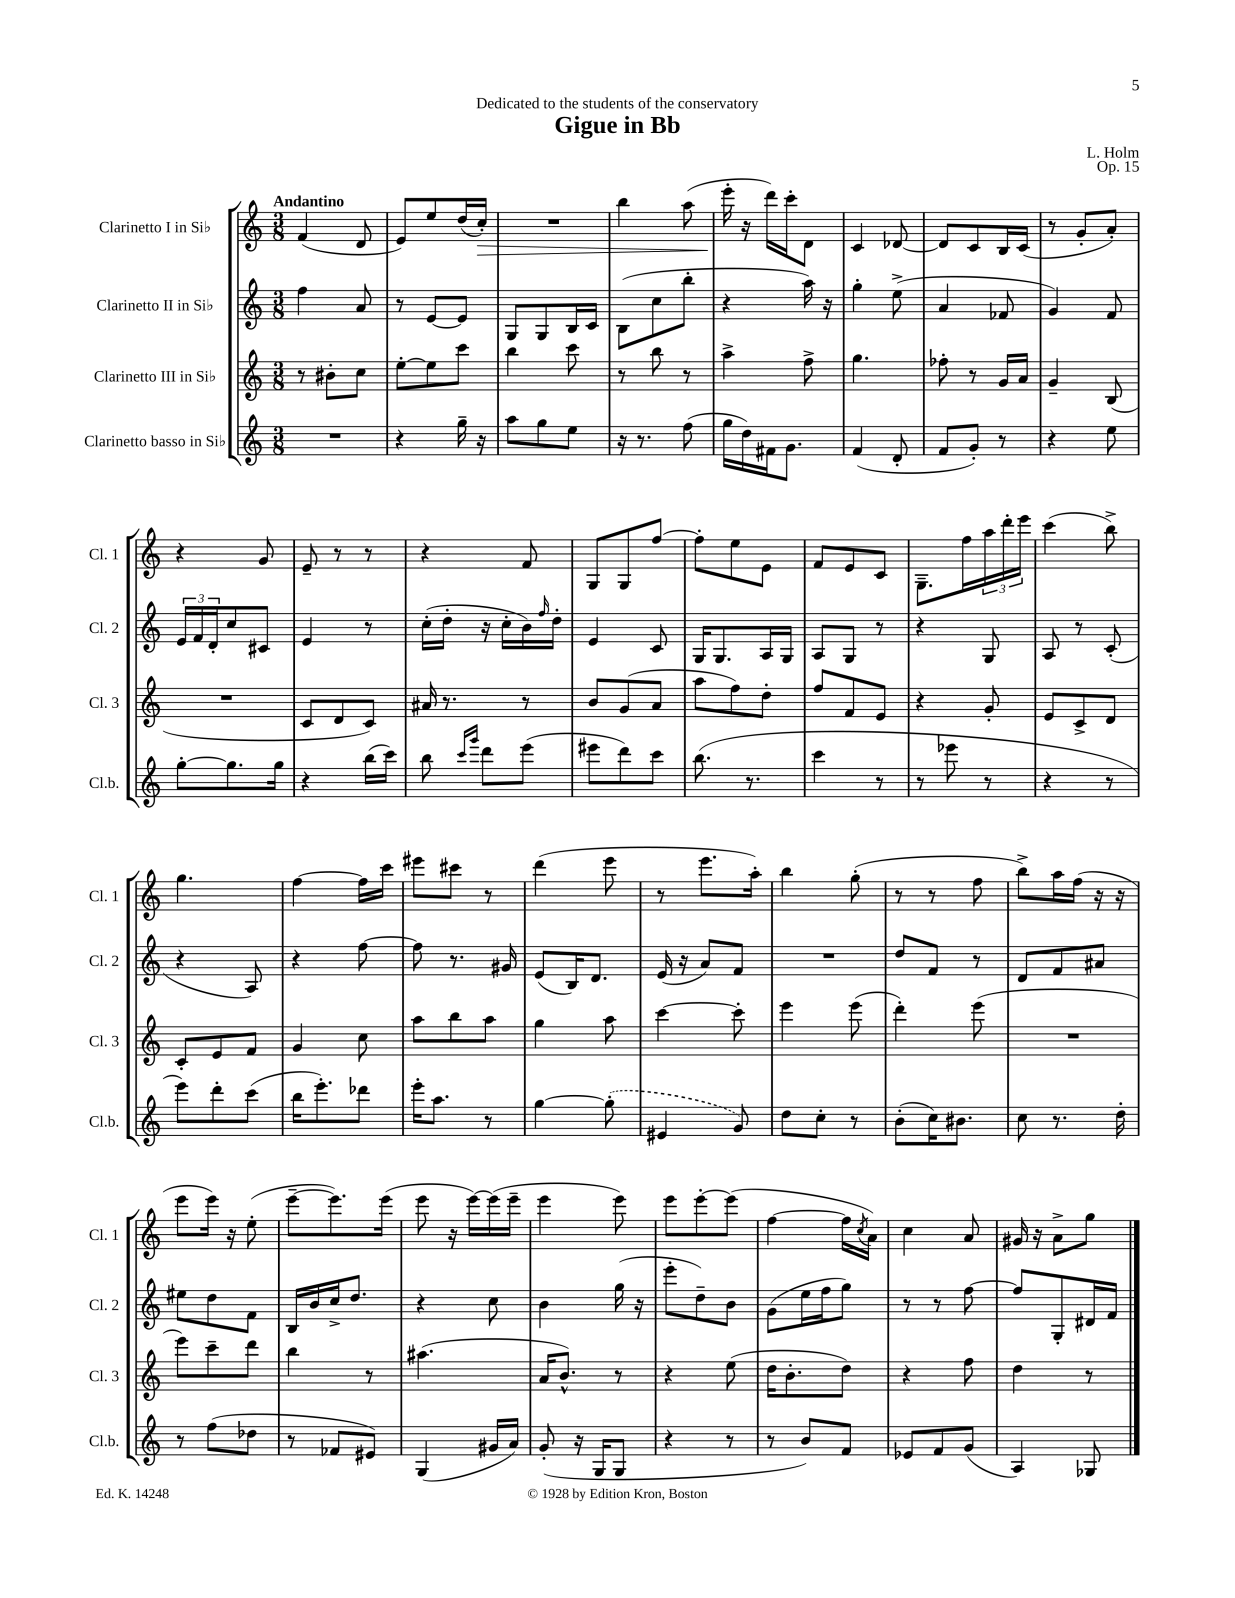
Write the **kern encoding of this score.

**kern	**kern	**kern	**kern
*staff4	*staff3	*staff2	*staff1
*clefG2	*clefG2	*clefG2	*clefG2
*k[]	*k[]	*k[]	*k[]
*M3/8	*M3/8	*M3/8	*M3/8
4.r	8r	4ff	(4f
.	8b#'	.	.
.	8cc	8a	8d
=	=	=	=
4r	[8ee'	8r	8e)
.	8ee]	[8e	8ee
16gg~	8ccc	8e]	(16dd
16r	.	.	16cc')
=	=	=	=
8aa	4bb	8G	4.r
8gg	.	8G	.
8ee	8ccc	16B	.
.	.	16c	.
=	=	=	=
16r	8r	(8B	4bb
8.r	.	.	.
.	8bb	8cc	.
(8ff	8r	8bb'	(8aa
=	=	=	=
16gg	4aa^	4r	16eee'
16dd)	.	.	16r
16f#	.	.	16ddd)
8.g	.	.	16ccc'
.	8ff^	16aa)	8d
.	.	16r	.
=	=	=	=
(4f	4.gg	4gg'	4c
8d'	.	(8ee^	[8d-
=	=	=	=
8f	8ff-'	4a	8d-]
8g')	8r	.	8c
8r	16g	8f-	16B
.	16a	.	(16c
=	=	=	=
4r	4g~	4g)	8r
.	.	.	8g'
8ee	(8B	8f	8a')
=	=	=	=
[8gg'	4.r	24e	4r
.	.	24f	.
.	.	24d'	.
8.gg]	.	8cc	.
.	.	8c#	8g
16gg	.	.	.
=	=	=	=
4r	8c	4e	8e~
.	8d	.	8r
(16bb	8c)	8r	8r
16ccc)	.	.	.
=	=	=	=
8bb	16a#	(16cc'	4r
.	8.r	16dd'	.
16qqccc	.	.	.
16qqggg	.	.	.
8ddd	.	16r	.
.	.	16cc'	.
(8eee	8r	16b)	8f
.	.	16qqff	.
.	.	16dd'	.
=	=	=	=
8eee#	8b	4e	8G
8ddd)	(8g	.	8G
8ccc	8a	8c	[8ff
=	=	=	=
(8.bb	8aa	16G	8ff']
.	.	8.G	.
.	8ff)	.	8ee
8.r	.	.	.
.	8dd'	16A	8e
.	.	16G	.
=	=	=	=
4ccc	8ff	8A	8f
.	8f	8G	8e
8r	8e	8r	8c
=	=	=	=
8r	4r	4r	8.G~
8eee-	.	.	.
.	.	.	16ff
8r	8g'	8G	24aa
.	.	.	24ddd'
.	.	.	24eee
=	=	=	=
4r	8e	8A	(4ccc
.	8c^	8r	.
8r	8d	(8c'	8bb^)
=	=	=	=
8eee)	8c'	4r	4.gg
8ddd'	8e	.	.
(8ccc	8f	8A)	.
=	=	=	=
16bb	4g	4r	[4ff
8.eee')	.	.	.
8ddd-	8cc	[8ff	16ff]
.	.	.	16ccc
=	=	=	=
16eee'	8aa	8ff]	8eee#
8.aa	.	.	.
.	8bb	8.r	8ccc#
8r	8aa	.	8r
.	.	16g#	.
=	=	=	=
[4gg	4gg	(8e	(4ddd
.	.	16B)	.
.	.	8.d	.
(8gg']	8aa	.	8eee
=	=	=	=
4e#	[4ccc	(16e	8r
.	.	16r	.
.	.	8a)	8.eee
8g)	8ccc']	8f	.
.	.	.	16aa')
=	=	=	=
8dd	4eee	4.r	4bb
8cc'	.	.	.
8r	(8eee	.	(8gg'
=	=	=	=
(8b'	4ddd')	8dd	8r
16cc)	.	8f	8r
8.b#	.	.	.
.	(8eee	8r	8ff
=	=	=	=
8cc	4.r	8d	8bb^)
8.r	.	8f	16aa
.	.	.	(16ff
.	.	8a#	16r
16dd'	.	.	16r
=	=	=	=
8r	8eee)	8ee#	8eee
(8ff	8ccc~	8dd	16eee)
.	.	.	16r
8dd-	8ddd	8f	(8ee'
=	=	=	=
8r	4bb	16B	[8eee~
.	.	16b	.
8f-	.	16cc^	8.eee])
.	.	8.dd	.
8e#)	8r	.	.
.	.	.	(16eee
=	=	=	=
(4G	(4.aa#	4r	8eee
.	.	.	16r
.	.	.	[16eee)
16g#	.	8cc	(16eee]
16a)	.	.	16eee~
=	=	=	=
(8g'	16a	4b	4eee
.	8.b^^)	.	.
16r	.	.	.
16G	.	.	.
8G	8r	(16gg	8eee)
.	.	16r	.
=	=	=	=
4r	4r	8eee'	8eee
.	.	8dd~)	[8eee'
8r	(8ee	8b	(8eee]
=	=	=	=
8r	16dd	(8g	[4ff
.	8.b'	.	.
8b)	.	16ee	.
.	.	16ff	.
8f	8dd)	8gg)	16ff]
.	.	.	8qcc
.	.	.	16a)
=	=	=	=
8e-	4r	8r	4cc
8f	.	8r	.
(8g	8ff	[8ff	8a
=	=	=	=
4A)	4dd	8ff]	16g#
.	.	.	16r
.	.	8G'	8a^
8G-	8r	16d#	8gg
.	.	16f	.
==	==	==	==
*-	*-	*-	*-
